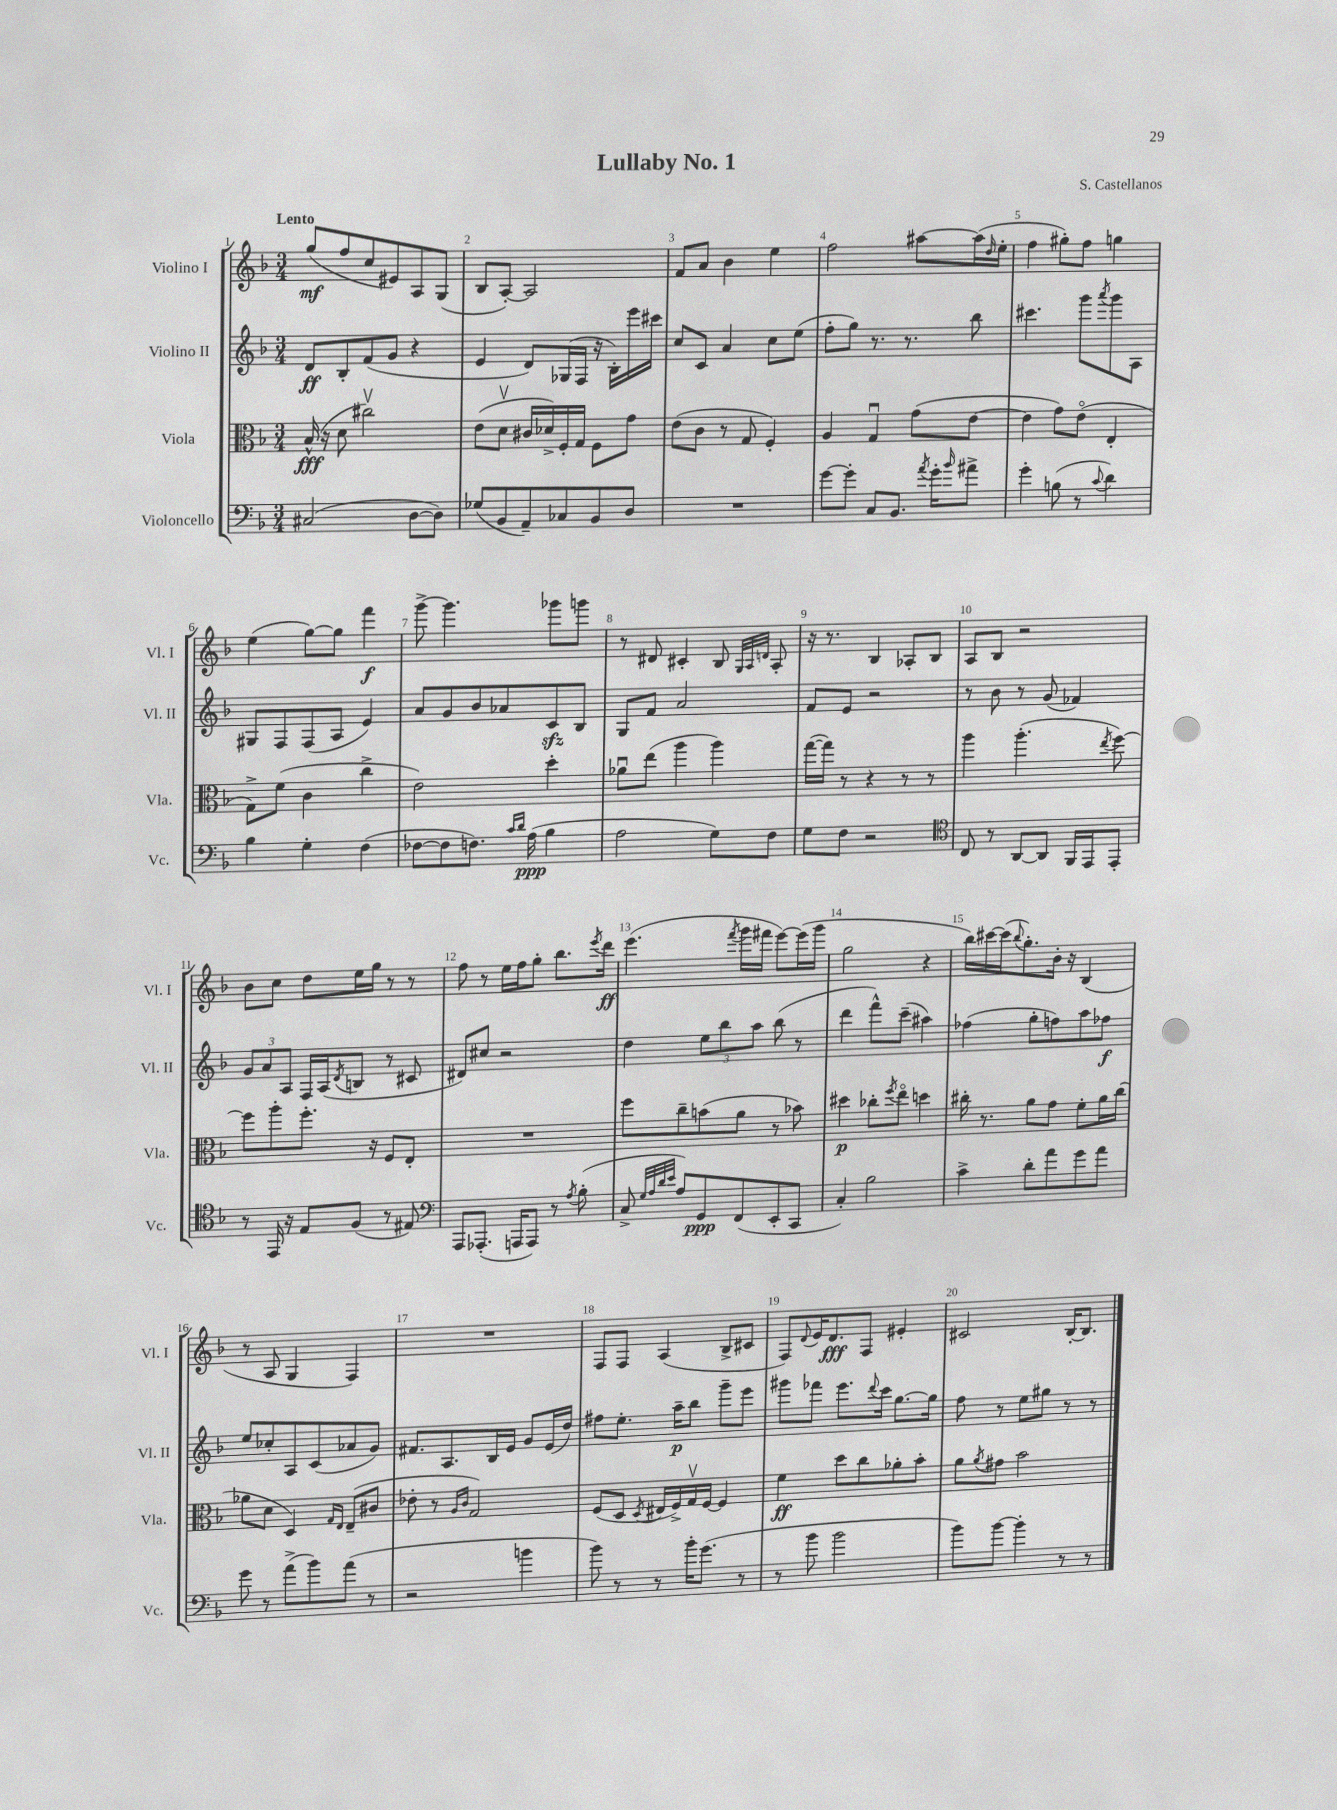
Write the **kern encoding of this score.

**kern	**kern	**kern	**kern
*staff4	*staff3	*staff2	*staff1
*clefF4	*clefC3	*clefG2	*clefG2
*k[b-]	*k[b-]	*k[b-]	*k[b-]
*M3/4	*M3/4	*M3/4	*M3/4
(2C#/	(16B-^^/	8d/L	(8gg/L
.	16r	.	.
.	8d\	8B-'/	8ff/
.	2cc#v\)	(8f/	8cc/
.	.	8g/J	8e#/)
[8D\L	.	4r	8A/
8D\]J)	.	.	(8G/J
=	=	=	=
(8G-/L	(8e\L	4e/	8B-/L
8BB-/	8dv\J	.	[8A'/J)
8AA~/)	16c#/LL	8d/L)	2A/]
.	16d-^/)	.	.
8C-/	16F'/	(16G-/L	.
.	16G/JJ	16F/JJ	.
8BB-/	8F\L	16r	.
.	.	16B-'\LL)	.
8D/J	8g\J	16eee\	.
.	.	16ccc#\JJ	.
=	=	=	=
2.r	(8e\L	8cc/L	8f/L
.	8c\J	8c/J	8a/J
.	8r	4a/	4b-\
.	8G/	.	.
.	4F'/)	8cc\L	4ee\
.	.	(8ee\J	.
=	=	=	=
[8g\L	4A/	8ff'\L	2ff\
8g'\]J	.	8gg\J)	.
8C/L	4Gu/	8.r	.
8.BB-/J	.	.	.
.	.	8.r	.
.	(8g\L	.	[8aa#\L
8qa/	.	.	.
16g'\LK	.	.	.
16qqb-/	.	.	.
8a#^\J	[8e\J	8bb-\	(16aa#\]L
.	.	.	16qqdd/
.	.	.	16ee'\JJ
=	=	=	=
4g'\	4e\]	4.ccc#\	4ff\
(8B\	8g\L)	.	8gg#'\L)
8r	(8eo\J	8ggg\L	8ff\J
8qqc/	.	8qaaa/	.
4d\)	4E'/	8ggg\	4gg\
.	.	8A\J	.
=	=	=	=
4B-\	8G^\L)	8G#/L	(4ee\
.	(8f\J	8F/	.
4G'\	4c\	(8F/	[8gg\L)
.	.	8A/J	8gg\]J
(4F\	4cc^\	4e/)	4fff\
=	=	=	=
[8F-\L	2e\)	8a/L	[8ggg^\
8F-\]	.	8g/	4.ggg\]
8.F\J)	.	8b-/	.
.	.	8a-/	.
16qqc/LL	.	.	.
16qqd/JJ	.	.	.
(16A\	.	.	.
4B-\	4dd'\	8c/	8ggg-\L
.	.	8B-/J	8ggg\J
=	=	=	=
2A\	8a-u\L	8G/L	8r
.	(8ee\J	8f/J	8d#/
.	4aa\	2a/	4c#'/
8G\L)	4aa\)	.	8B-/
.	.	.	32qqG/LLL
.	.	.	32qqA/
.	.	.	32qqd/JJJ
8F\J	.	.	8A'/
=	=	=	=
8G\L	([16gg\LL	8f/L	16r
.	16gg\]JJ)	.	8.r
8F\J	8r	8e/J	.
2r	4r	2r	4B-/
.	8r	.	8A-'/L
.	8r	.	8B-/J
=	=	=	=
*clefC4	*	*	*
8C/	4aa\	8r	8A/L
8r	.	8b-\	8B-/J
[8AA/L	(4.aa'\	8r	2r
8AA/]J	.	(8g/	.
16FF/LL	.	4f-/)	.
16EE/J	.	.	.
.	8qee/	.	.
8EE'/J	[8ff\)	.	.
=	=	=	=
8r	8ff\]L	12g/L	8b-\L
.	.	12a/	.
16EE/	8aa'\	.	8cc\J
.	.	12A/J	.
16r	.	.	.
8E/L	8.ff'\J	16F/LL	8dd\L
.	.	(16A/J	.
.	.	8qd/	.
(8F/J	.	8B/J	16ee\L
.	16r	.	16gg\JJ
8r	8F/L	8r	8r
8E#/)	8E'/J	8c#/	8r
=	=	=	=
*clefF4	*	*	*
8AAA/L	2.r	8d#/L)	8ff\
(8.AAA-'/J	.	8cc#/J	8r
.	.	2r	16ee\LL
16AAA/LK	.	.	16ff\J
8AAA/J)	.	.	8gg'\J
8r	.	.	8.bb-\L
8qA/	.	.	.
(8B-'\	.	.	.
.	.	.	8qeee/
.	.	.	16ddd\Jk
=	=	=	=
8C^/	8ff\L	4dd\	(4.eee\
32qqG/LLL	.	.	.
32qqA/	.	.	.
32qqd/	.	.	.
32qqe/JJJ	.	.	.
8A/L)	8cc~\	.	.
8GG/	(8b\	12ee\L	.
.	.	12bb-\	.
.	.	.	8qfff/
(8FF/	8a\J	.	16ggg\LL
.	.	12aa\J	.
.	.	.	16fff#\JJ
8EE'/	8r	(8bb-\	[8eee\L)
8CC/J	8b-\)	8r	(16eee\]L
.	.	.	16ggg\JJ
=	=	=	=
4C'/)	4dd#\	4ddd\	2gg\
2B-\	8cc-'\L	8fff^^\L)	.
.	8qff/	.	.
.	8eeo\J	(8ccc~\J	.
.	4dd\	4aa#\)	4r
=	=	=	=
4c^\	16cc#'\	(4ff-\	16bb-\LL)
.	8.r	.	[16ccc#\
.	.	.	(16ccc#\]J
.	.	.	8qqbb-/
.	.	.	8.gg'\)
8d'\L	8a\L	8gg'\L	.
8a\	8g\J	8ff\)	16b-'\Jk
.	.	.	16r
8g\	8f'\L	8aa\	(4B-/
8a\J	16a\L	8ff-\J	.
.	(16cc#\JJ	.	.
=	=	=	=
8g\	8a-\L	8ee/L	8r
8r	8d\J	8cc-'/	8A/
(8a^\L	4D/)	8A/	4G/
8b-\)	.	(8c/	.
.	16qqG/LL	.	.
.	16qqE/JJ	.	.
(8a\J	(8E~/L	8a-/	4F/)
8r	8c#/J	8g/J)	.
=	=	=	=
2r	8e-'\	8.f#/L	2.r
.	8r	.	.
.	.	8.A/	.
.	16qqA/LL	.	.
.	16qqc/JJ	.	.
.	2G/)	.	.
.	.	16B-/L	.
.	.	16e/JJ	.
4b\	.	8g/L	.
.	.	(16e/L	.
.	.	16dd/JJ)	.
=	=	=	=
8b-\)	(8F/L	8ff#\L	8F/L
8r	8D/J	8.ee'\J	8F/J
.	8qD/	.	.
8r	16E#/LL	.	(4A/
.	16F^/)	16aa~\LK	.
16b-'\LK	16Gv/	8bb-\J	.
(8.g\J	[16F/JJ	.	.
.	4F/]	8ggg~\L	8B-^/L
8r	.	8eee\J	8c#/J
=	=	=	=
8r	4f\	8ggg#\L	8F/L)
.	.	.	8qqd/
8b-\	.	8fff-\J	16e/K
.	.	.	8.d/
2b-\	8dd\L	8.eee\L	.
.	8cc\	.	8F/J
.	.	8qqddd/	.
.	.	16ccc\Jk	.
.	8a-'\	[8.gg\L	4e#'/
.	8b-'\J	.	.
.	.	16gg\]Jk	.
=	=	=	=
8b-\L)	8a\L	8ff\	2c#/
.	8qa/	.	.
[8b-\J	8g#\J	8r	.
4b-'\]	2b-\	8ee\L	.
.	.	8gg#\J	.
8r	.	8r	[16B-'/LK
.	.	.	8.B-/]J
8r	.	8r	.
==	==	==	==
*-	*-	*-	*-
